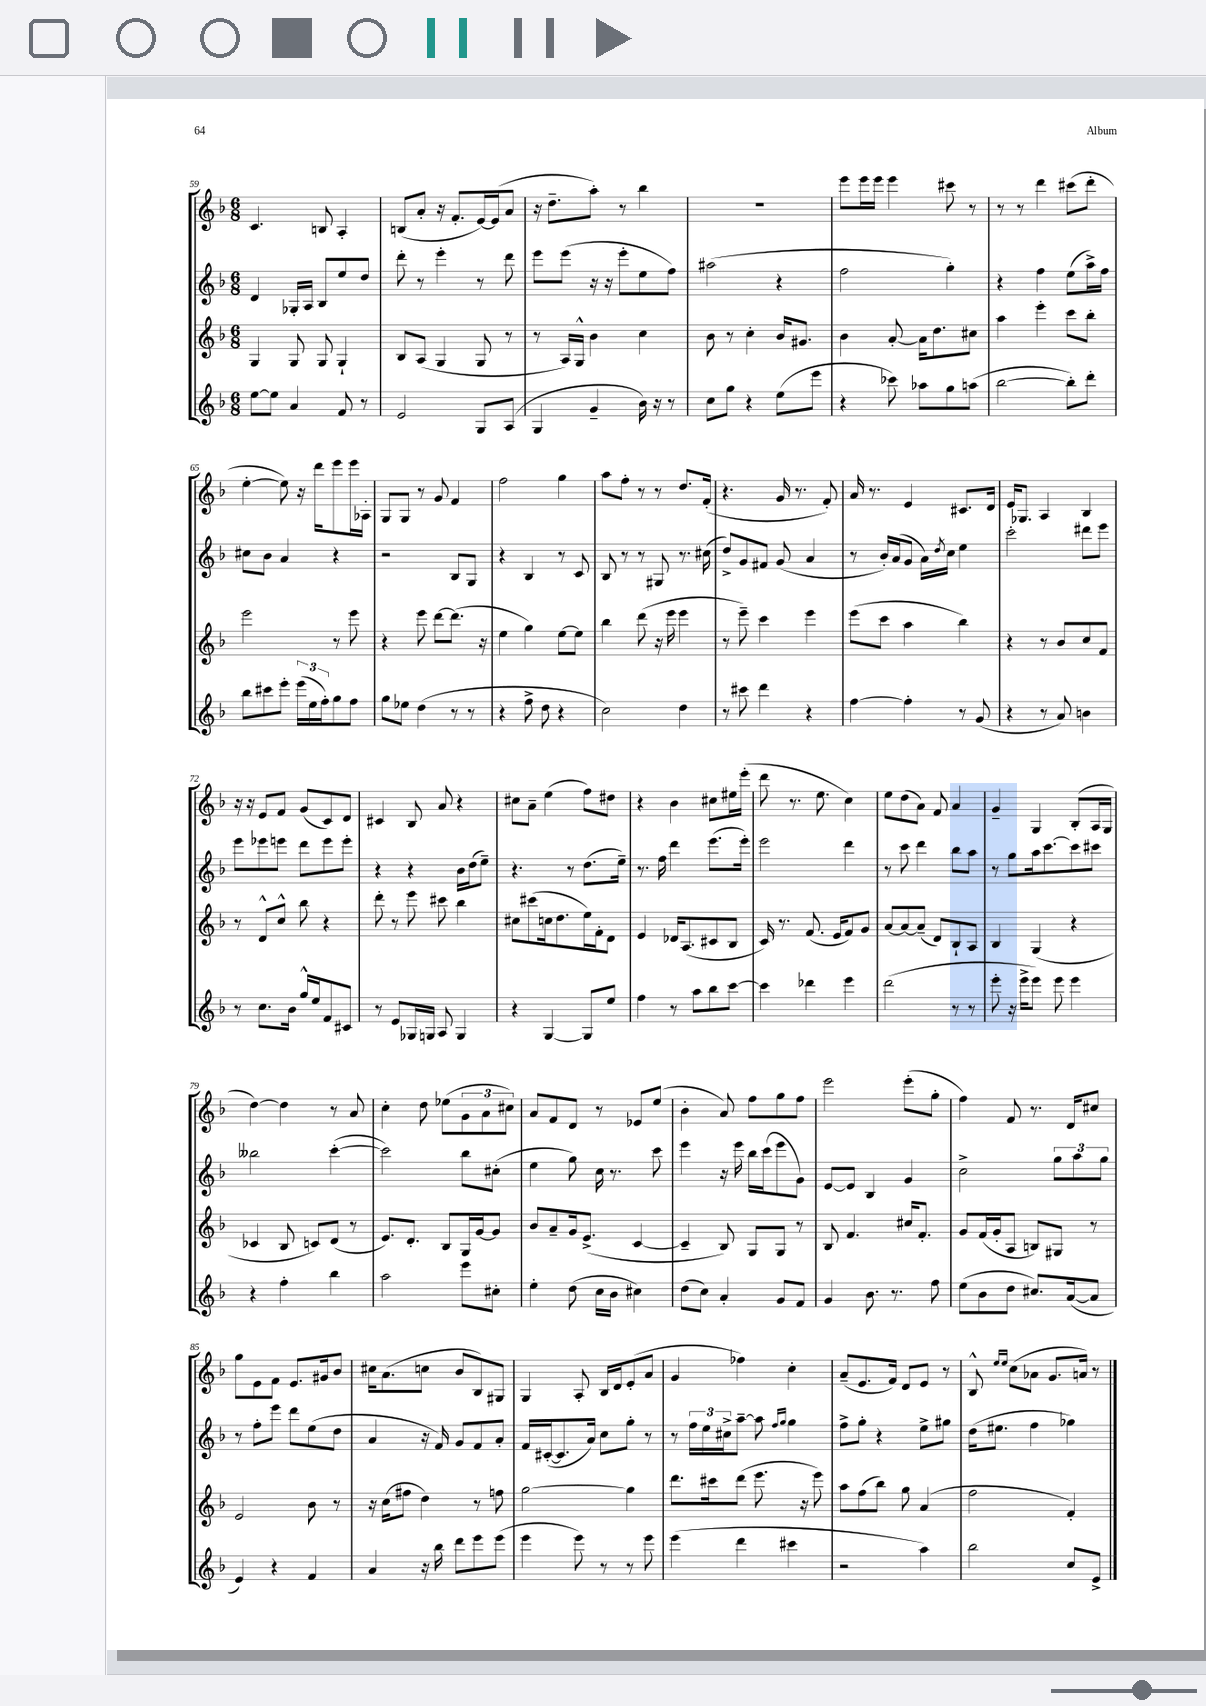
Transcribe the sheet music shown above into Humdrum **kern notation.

**kern	**kern	**kern	**kern
*part4	*part3	*part2	*part1
*staff4	*staff3	*staff2	*staff1
*clefG2	*clefG2	*clefG2	*clefG2
*k[b-]	*k[b-]	*k[b-]	*k[b-]
*M6/8	*M6/8	*M6/8	*M6/8
=59	=59	=59	=59
[8ee\L	4G/	4d/	4.c/
8ee\J]	.	.	.
4a/	8G/	16G-X'/LL	.
.	.	16A/JJ	.
.	8G/	8B-/L	8Bn/
8f/	4G`/	8ee/	4A'/
8r	.	8dd/J	.
=60	=60	=60	=60
2e/	8B-/L	8ddd'\	(8Bn/L
.	(8A/J	8r	8a'/J
.	4G/	4eee'\	16r
.	.	.	8.f'/L
8G/L	8G/	8r	[16e/L)
.	.	.	(16e/J]
(8A/J	8r	8ddd\	8a/J
=61	=61	=61	=61
4G/	8r	8eee\L	16r
.	.	.	8.dd~\L
.	16A/LL)	(8eee\J	.
.	16G^^/JJ	.	.
4g~/	4b-\	16r	8aa'\J)
.	.	16r	.
.	.	8eee'\L	8r
16b-\)	4cc\	8ee\	4bb-\
16r	.	.	.
8r	.	8ff\J)	.
=62	=62	=62	=62
8cc\L	8b-\	(2aa#X\	2.r
8gg\J	8r	.	.
4r	4cc'\	.	.
(8ee\L	16b-/KL	4r	.
.	8.g#X/J	.	.
8eee\J	.	.	.
=63	=63	=63	=63
4r	4b-\	2ff\	8eee\L
.	.	.	16eee\L
.	.	.	16eee\JJ
8ccc-X\)	[8a'/	.	4eee\
8aa-X\L	16a\KL]	.	.
.	8.dd\	.	.
8gg\	.	4gg'\)	8ccc#X\
(8aan\J	8cc#X\J	.	8r
=64	=64	=64	=64
[2bb-\	4aa\	4r	8r
.	.	.	8r
.	4eee'\	4ff\	4ddd\
8bb-'\L])	8ccc\L	(8ee\L	(8ccc#X\L
8ddd'\J	8bb-'\J	16aa^\L)	8ddd'\J
.	.	16ff\JJ	.
!!LO:LB:g=z
=65	=65	=65	=65
8bb-\L	2eee\	8cc#X\L	[4ee'\
8ccc#X\	.	8b-\J	.
8eee'\J	.	4a/	8ee\])
(24eee\LL	.	.	16r
24ee\	.	.	.
.	.	.	16ddd\KL
24ff'\J)	.	.	.
8gg\	8r	4r	8eee\
8ff\J	8eee\	.	16eee\L
.	.	.	16A-X'\JJ
=66	=66	=66	=66
8gg\L	4r	2r	8G/L
8ee-X\J	.	.	8G/J
(4dd\	8eee\	.	8r
.	[8ddd\L	.	8g/
8r	(8.ddd\J]	8B-/L	4f/
8r	.	8G/J	.
.	16r	.	.
=67	=67	=67	=67
4r	4ee\	4r	2ff\
8ff^\	4gg\)	4B-/	.
8dd\	.	.	.
4r	[8ee\L	8r	4gg\
.	8ee\J]	8c/	.
=68	=68	=68	=68
2cc\)	4bb-\	8B-/	8aa\L
.	.	8r	8ff'\J
.	(8ddd\	8r	8r
.	16r	8G#X/	8r
.	16eee\	.	.
4dd\	4eee\	8.r	8.dd/L
.	.	(16cc#X\	(16f'/Jk
=69	=69	=69	=69
8r	8r	8dd^/L)	4.r
8ccc#X\	8eee~\)	8g/	.
4ddd\	4ccc\	8f#X/J	.
.	.	(8g/	16g/
.	.	.	8.r
4r	4eee\	4a/	.
.	.	.	8f'/)
=70	=70	=70	=70
[4ff\	(8eee\L	8r	16a/
.	.	.	8.r
.	8ccc\J	16b-'/LL)	.
.	.	(16a/J	.
4ff'\]	4aa\	8g/J	4e/
.	.	16a\LL)	.
.	.	8qdd/	.
.	.	16cc\JJ	.
8r	4bb-\)	4ee\	8.c#X/L
(8g/	.	.	.
.	.	.	16d/Jk
=71	=71	=71	=71
4r	4r	2ccc'\	16e/KL
.	.	.	8.G-X/J
8r	8r	.	4A/
8a/)	8b-/L	.	.
4bn\	8cc/	8ddd#X\L	4B-/
.	8f/J	8eee\J	.
!!LO:LB:g=z
=72	=72	=72	=72
8r	8r	8eee\L	16r
.	.	.	16r
8.cc\L	8d^^/L	8eee-X\	8e/L
.	8cc^^/J	8eeen\J	8f/J
16b-\Jk	.	.	.
16gg^^/LL	8bb-\	8ddd\L	(8g/L
16ee/J	.	.	.
8f/	4r	8eee\	8c/)
8c#X/J	.	8eee'\J	8d/J
=73	=73	=73	=73
8r	8ddd'\	4r	4c#X/
8e/L	8r	.	.
16G-X/L	8eee\	4r	8B-/
16Gn/JJ	.	.	.
8A/	8ccc#X\	.	8a/
4G/	4bb-\	16b-\LL	4r
.	.	(16dd\J	.
.	.	8ee~\J)	.
=74	=74	=74	=74
4r	8cc#X\L	4.r	8cc#X\L
.	(8ccc#X\	.	8a~\J
[4G/	16ccn\k	.	(4ee\
.	8.dd\	.	.
.	.	8r	.
8G/L]	16ee\L)	(8.dd\L	8ff\L)
.	16f'\J	.	.
8ee/J	8d\J	.	8dd#X\J
.	.	16ee~\Jk)	.
=75	=75	=75	=75
4ff\	4e/	8.r	4r
.	.	16ff\	.
8r	16d-X/KL	4ddd\	4b-\
.	(8.A/	.	.
8aa\L	.	.	.
8bb-\	8c#X/	(8.eee\L	8cc#X\L
[8ccc\J	8B-/J	.	16ee#X\L
.	.	16eee'\Jk)	(16eee'\JJ
=76	=76	=76	=76
4ccc\]	16c/)	2eee\	8ddd\
.	8.r	.	.
.	.	.	8.r
4ddd-X\	(8.f/	.	.
.	.	.	8.ee\
.	16e/KL	.	.
4eee\	8f/)	4ddd\	4cc\)
.	8g/J	.	.
=77	=77	=77	=77
(2ddd\	[8a/L	8r	8ee\L
.	8a/_	8ccc\	(8dd\
.	(8a~/J]	4ddd\	8a\J)
.	8d/L)	.	8f/
8r	8B-`/	8bb-\L	4a/
8r	8A/J	8aa\J	.
=78	=78	=78	=78
8eee'\	4B-/	8r	4g~/
16r	.	8gg\L	.
16eee^\KL	.	.	.
8eee\J)	(4G/	16aa\k	4G/
.	.	[8.ccc\	.
8eee\	.	.	.
4eee\	4r	8ccc\]	(8B-'/L
.	.	8ccc#X\J	16A/L
.	.	.	16G/JJ
!!LO:LB:g=z
=79	=79	=79	=79
4r	4c-X/	2bb--X\	[4dd\)
4ff'\	8B-/	.	4dd\]
.	8cn/L)	.	.
4bb-\	(8d/J	([4ccc'\	8r
.	8r	.	8a/
=80	=80	=80	=80
2aa\	8.e/L)	2ccc\])	4cc'\
.	8.d'/J	.	.
.	.	.	8dd\
.	8B-/L	.	(8ee-X\L
8eee\L	16G/L	8bb-\L	12g\
.	[16g/J	.	.
.	.	.	12a\
8cc#X'\J	8g/J]	(8cc#X'\J	.
.	.	.	12cc#X\J)
=81	=81	=81	=81
4ee'\	8b-/L	4ee\	8a/L
.	8a~/	.	8f/
(8dd\	16g/k	8gg\)	8d/J
.	(8.e^/J	.	.
16cc\LL	.	16cc\	8r
16b-\JJ	.	8.r	.
4cc#X\)	[4c/	.	8e-X/L
.	.	8ccc\	(8ee/J
=82	=82	=82	=82
(8dd\L	4c~/]	4eee\	4b-'\
8cc\J)	.	.	.
4a'/	8B-/)	16r	8a/)
.	.	16eee\	.
.	8G/L	16bb-\LL	8ff\L
.	.	(16ccc\J	.
8g/L	8G/J	8eee\	8gg\
8f/J	8r	8g\J)	8ff\J
=83	=83	=83	=83
4g/	8B-/	[8e/L	2eee\
.	4.f/	8e/J]	.
8.b-\	.	4B-/	.
8.r	.	.	.
.	16cc#X/KL	4g/	(8eee'\L
.	8.f'/J	.	.
8ff\	.	.	8gg'\J
=84	=84	=84	=84
(8ee\L	8g/L	2cc^\	4ff\)
8b-\	(16f/L	.	.
.	16g'/J	.	.
8dd\J	8A/J	.	8f/
8.cc#X/L)	8Bn/L)	.	8.r
.	8G#X/J	12gg\L	.
([16a/k	.	.	16d/KL
.	.	12aa\	.
8a/J]	8r	.	8cc#X/J
.	.	12gg\J	.
!!LO:LB:g=z
=85	=85	=85	=85
4e/)	2e/	8r	8gg\L
.	.	8ff'\L	8e\
4r	.	8eee\J	8f\J
.	.	8ddd\L	8.e/L
4f/	8b-\	(8ee\	.
.	.	.	16g#X/k
.	8r	8dd\J	8b-/J
=86	=86	=86	=86
4a/	16r	4a/	16cc#X\KL
.	(16cc\KL	.	(8.a\
.	8ff#X\J	.	.
16r	4dd\)	16r	8ccn\J
16bb-\	.	16f/)	.
8ddd\L	.	8g/L	8b-/L
8eee\	8r	8f/	8B-/)
(8eee\J	8ffn\	8a'/J	8G#X/J
=87	=87	=87	=87
4eee\	[2gg\	16f/LL	4G/
.	.	([16c#X'/J	.
.	.	8.c#/]	.
8eee\)	.	.	8A'/
.	.	16a/Jk)	.
8r	.	8cc\L	16B-/LL
.	.	.	16d/J
8r	4gg\]	8gg'\J	(8e'/
8eee\	.	8r	8a/J
=88	=88	=88	=88
(4eee\	8.ddd\L	8r	4g/
.	.	24ff\LL	.
.	.	24ee\	.
.	16ccc#X\k	.	.
.	.	24cc#X^\J	.
4ddd\	(8ddd\J	[8aa~\J	4ff-X\)
.	8.eee\	8aa\]	.
.	.	16qqff/LL	.
.	.	16qqgg/JJ	.
4ccc#X\	.	4gg\	4cc'\
.	16r	.	.
.	8eee\)	.	.
=89	=89	=89	=89
2r	8aa\L	8ff^\L	(8a~/L
.	(8ff\	8gg'\J	8.e/
.	8bb-\J)	4r	.
.	.	.	16f/Jk)
.	8gg\	.	8d/L
4aa\)	(4a/	8ee^\L	8e/J
.	.	8gg#X\J	8r
=90	=90	=90	=90
2bb-\	2ff\	(16dd\KL	8B-^^/
.	.	8.ee#X\J	.
.	.	.	16qqee/LL
.	.	.	16qqee/JJ
.	.	.	(8cc\L
.	.	4ff\	8a-X\J
.	.	.	8.g/L
8cc/L	4f'/)	4gg-X\)	.
.	.	.	16an/Jk)
8e^/J	.	.	8r
==	==	==	==
*-	*-	*-	*-
